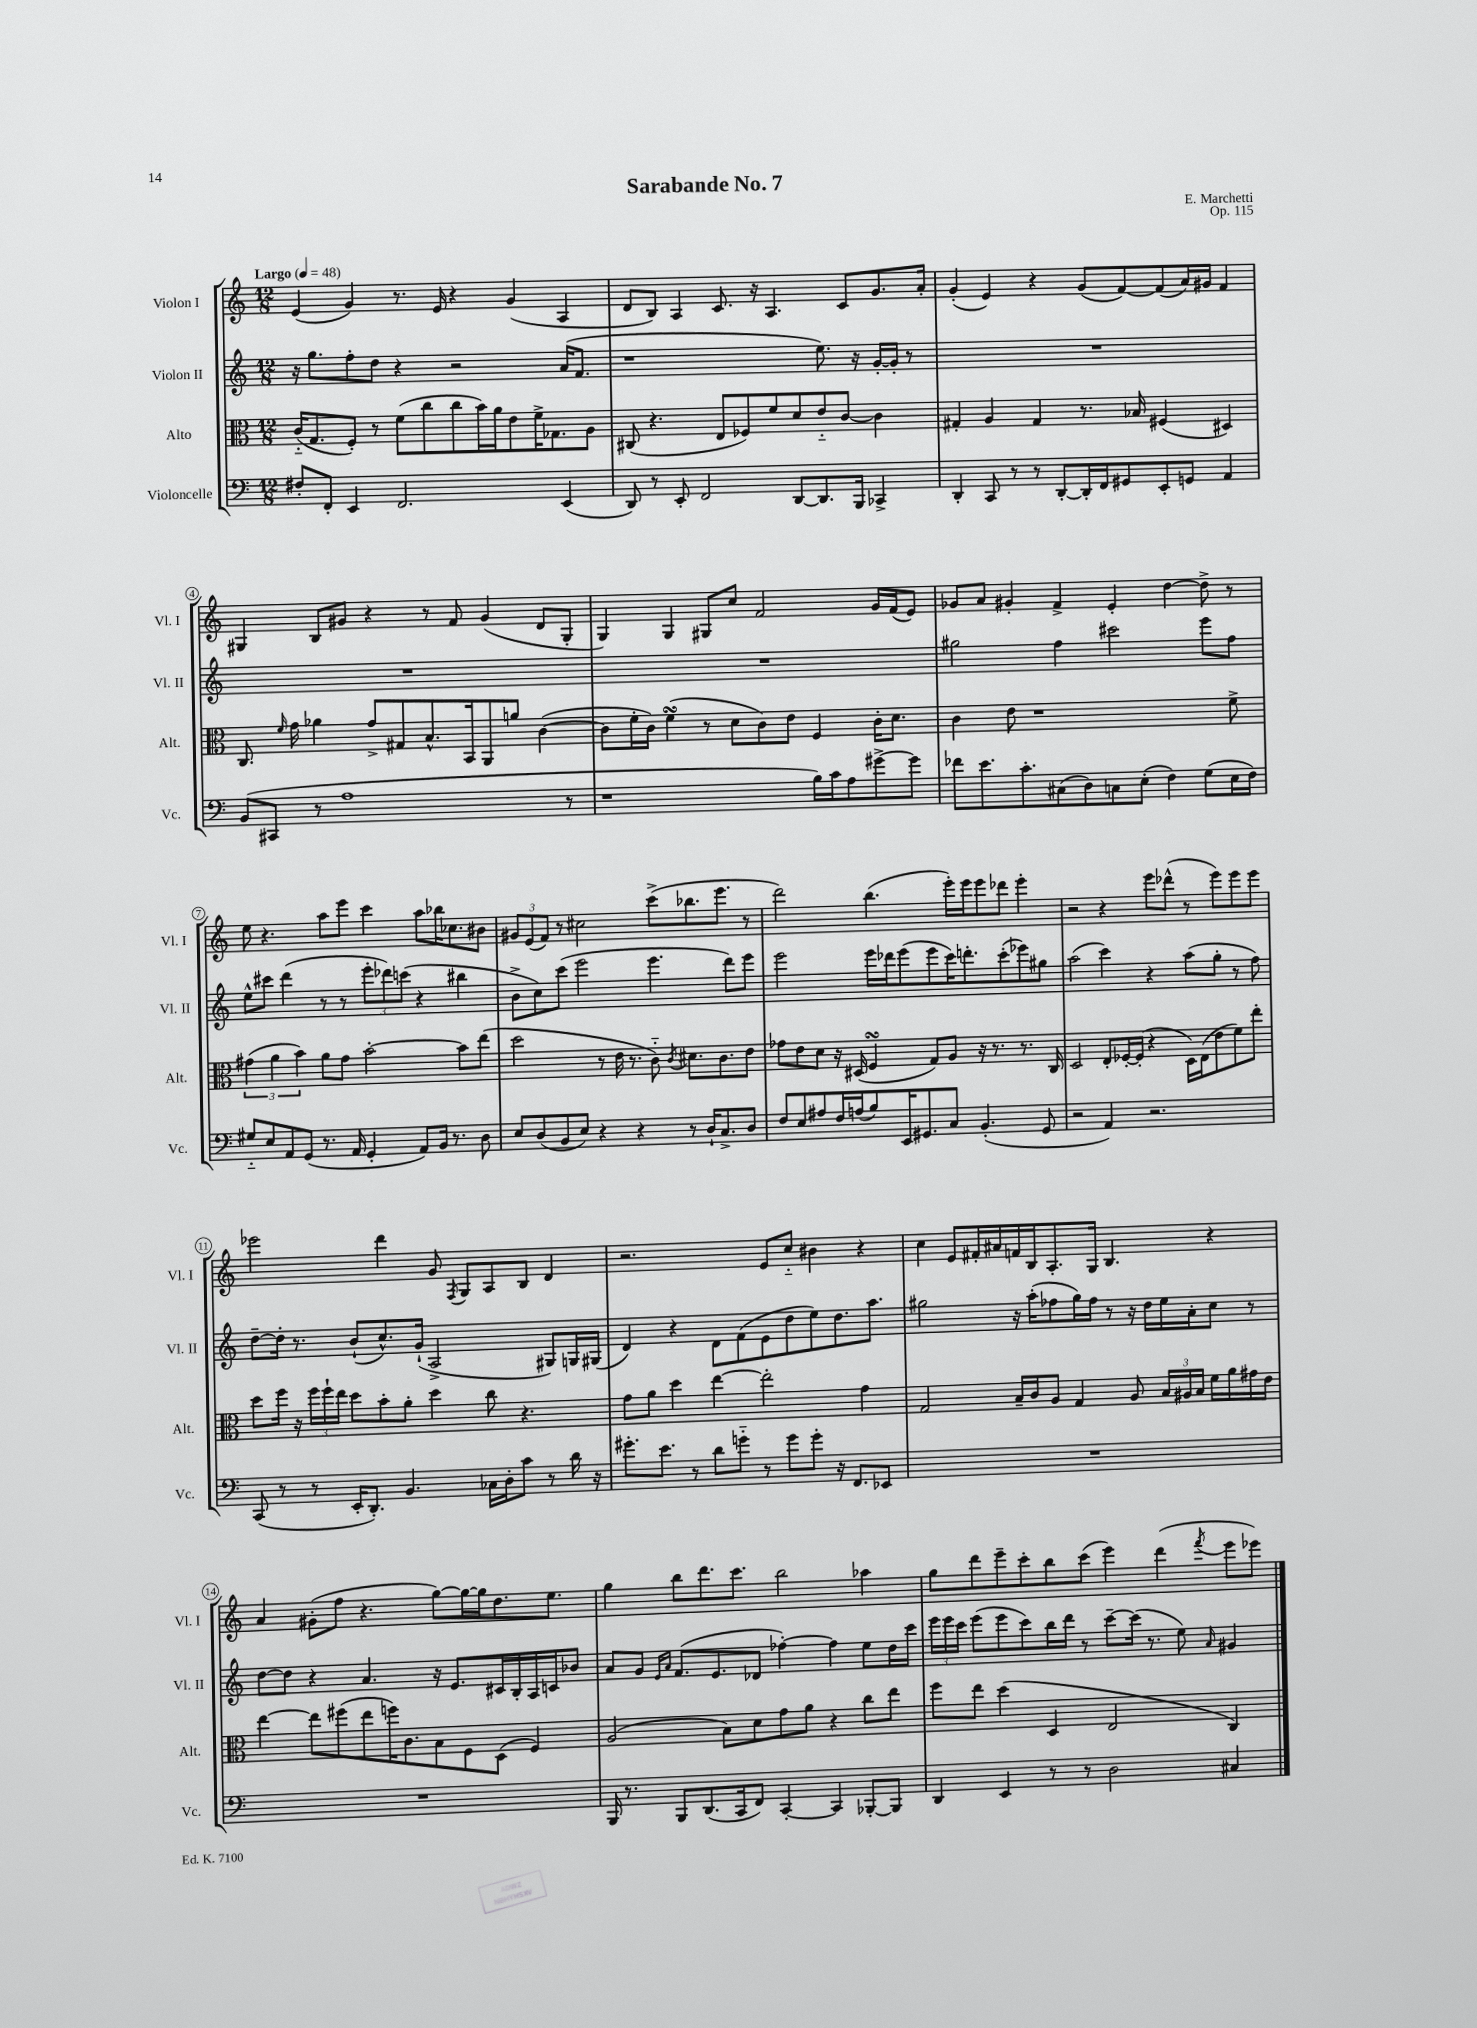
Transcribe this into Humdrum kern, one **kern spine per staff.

**kern	**kern	**kern	**kern
*staff4	*staff3	*staff2	*staff1
*clefF4	*clefC3	*clefG2	*clefG2
*k[]	*k[]	*k[]	*k[]
*M12/8	*M12/8	*M12/8	*M12/8
*MM48	*MM48	*MM48	*MM48
8F#'	(16c'~	16r	(4e
.	8.G	8.gg	.
8FF'	.	.	.
4EE	8F')	8ff'	4g)
.	8r	8dd	.
2.FF	(8f	4r	8.r
.	8cc	.	.
.	.	.	16e
.	8cc	2r	4r
.	16b)	.	.
.	16a	.	.
.	8e	.	(4g
.	16f^	.	.
.	8.G-	.	.
(4EE	.	(16a	4A
.	.	8.f	.
.	8A	.	.
=	=	=	=
8DD)	(8C#	1r	8d
8r	4.r	.	8B)
8EE'	.	.	4A
2FF	.	.	.
.	8E	.	8.c
.	8F-)	.	.
.	.	.	16r
.	8f	.	4.A
[8DD	8d	.	.
8.DD]	8e'~	8.ee)	.
.	[8c	.	8c
16BBB	.	16r	.
4CC-^	4c]	[16g'	8.g
.	.	16g']	.
.	.	8r	.
.	.	.	16a'
=	=	=	=
4DD'	4G#'	1.r	(4g'
8CC	4A	.	4e)
8r	.	.	.
8r	4G#	.	4r
[8DD'	.	.	.
16DD']	8.r	.	(8g
16FF	.	.	.
8GG#	.	.	[8f)
.	16B-	.	.
8EE'	(4F#	.	(8f]
8GG	.	.	16a)
.	.	.	16g#
4AA	4D#)	.	4f
=	=	=	=
(8BB	8.C	1.r	4G#
8CC#	.	.	.
.	16qqf	.	.
.	16g	.	.
8r	4a-	.	8B
1A	.	.	8g#
.	8g^	.	4r
.	8G#	.	.
.	8.B^^	.	8r
.	.	.	8f
.	16BB	.	.
.	8AA	.	(4g#
.	8a	.	.
.	([4c	.	8d
8r	.	.	8G#'
=	=	=	=
1r	8c]	1.r	4G)
.	16f'	.	.
.	16c)	.	.
.	(4f	.	4G
.	8r	.	8G#
.	8d	.	8cc
.	8c)	.	2f
.	8e	.	.
16B)	4F	.	.
16c	.	.	.
8A	.	.	.
[8g#^	16c'	.	16g
.	8.d	.	(16f
8g#]	.	.	8e)
=	=	=	=
8f-	4c	2gg#	8g-
8.e	.	.	8a
.	8e	.	4g#'
8.c'	.	.	.
.	1r	.	.
(8C#	.	4ff	4f^
8D)	.	.	.
8C	.	2ccc#	4e'
(8E'	.	.	.
4F)	.	.	[4dd
(8G	.	8eee	8dd^]
16E	8f^	8ff	8r
16F)	.	.	.
=	=	=	=
8G#'~	(6g#	8ee^^	8ee
8E	.	8ccc#	4.r
.	6a	.	.
8AA	.	(4ddd	.
.	6b)	.	.
(8GG	.	.	.
8.r	8a	8r	8aa
.	8g#	8r	8eee
16AA	.	.	.
4GG'	[2b'	12eee'	4ccc
.	.	12ddd-)	.
.	.	(12ccc	.
8AA)	.	4r	8aa
16BB	.	.	16bb-
8.r	.	.	8.cc-
.	8b]	4bb#	.
8D	(8ee	.	8b#
=	=	=	=
8E	2dd	8b^	12g#
.	.	.	(12e
(8D	.	8cc)	.
.	.	.	12f)
8BB	.	(8ccc	8r
8E)	.	2eee	2cc#
4r	8r	.	.
.	16e	.	.
.	8.r	.	.
4r	.	.	.
.	8c'~)	4.eee	(8ccc^
.	8qc	.	.
8r	8.d#	.	8.bb-
16D`	.	.	.
8.C^	8.c	.	8.eee
.	.	8ddd)	.
8D	8e	8eee	8r
=	=	=	=
8F	8g-	2eee	2ddd)
8E	8e	.	.
8A#	8d	.	.
16F	16r	.	.
(16A	(16D#	.	.
8B)	4F	16eee	(4.bb
.	.	16ddd-	.
16EE	.	(8eee	.
8.GG#	.	.	.
.	8G)	8eee	.
8C	8A	16ccc)	16eee')
.	.	8.ddd'	16eee
(4.BB'	16r	.	8eee
.	8.r	.	.
.	.	(8ccc'	8ddd-
.	8.r	8eee-)	4eee'
8GG#	.	8gg#	.
.	16C	.	.
=	=	=	=
2r	2D	(2aa	2r
4AA)	8E'	4ccc)	4r
.	[16F-'	.	.
.	(16F-']	.	.
2.r	4r	4r	8eee
.	.	.	(8ddd-^^
.	16D)	(8aa	8r
.	(16E	.	.
.	8e	8gg'	8eee)
.	8f)	8r	8eee
.	8ee'	8ff)	8eee
=	=	=	=
(8CC	8dd	[8dd~	2eee-
8r	16ff	16dd']	.
.	16r	8.r	.
8r	24ff	.	.
.	24ff`	.	.
.	24ee	.	.
16EE'	8dd	(8b`	.
8.DD')	.	.	.
.	8b'	8.cc^^)	4ddd
4.BB	8a'	.	.
.	.	(16g`	.
.	4dd	2A^	8g
.	.	.	8qF
.	.	.	8G
16C-	8cc	.	8A
16D'	.	.	.
8c	4.r	.	8B
8r	.	8G#)	4d
16d	.	16G	.
16r	.	(16G#	.
=	=	=	=
8.g#'	8g	4d)	2.r
.	8a	.	.
8.e	.	.	.
.	4dd	4r	.
8r	.	.	.
8d	[4ee	8d	.
8g'~	.	(8f	.
8r	2ee']	8e	8e
8g	.	8dd	8cc'~
8g'	.	8ee)	4b#
16r	.	8.dd	.
8.FF	.	.	.
.	4g	.	4r
.	.	8.aa	.
8EE-	.	.	.
=	=	=	=
1.r	2G	2gg#	4cc
.	.	.	8e
.	.	.	16f#'
.	.	.	16a#
.	16B~	16r	16f
.	16c	(16aa'	16B
.	8A	8ff-	8.A'
.	4G	16gg#)	.
.	.	16ff-	16G
.	.	8r	4.B
.	8A	16r	.
.	.	16dd	.
.	24B	16ee	.
.	24A#	.	.
.	.	16a'	.
.	24B	.	.
.	16f	8cc	4r
.	16a	.	.
.	16g#	8r	.
.	16e	.	.
=	=	=	=
1.r	[4ee	[8dd	4a
.	.	8dd]	.
.	8ee]	4r	(8g#'
.	(8ff#	.	8ff
.	8ee	4.a	4.r
.	16ff)	.	.
.	8.c	.	.
.	8B	16r	[8gg)
.	.	8.e	.
.	8F	.	16gg_
.	.	.	16gg]
.	(8D	16c#	8.dd
.	.	16B'	.
.	4F)	16A	.
.	.	16c	8.ee
.	.	8b-	.
=	=	=	=
16BBB	(2A	8a	4gg
8.r	.	.	.
.	.	8g	.
.	.	16qqe	.
.	.	16qqa	.
8BBB	.	(8.f	8bb
(8.DD	.	.	8.ddd
.	.	8.e	.
.	8B)	.	.
16CC	.	.	8.ccc
8FF)	8d	8d-	.
[4CC'	8g	[4ff-')	2bb
.	8a	.	.
4CC]	4r	4ff-]	.
[8BBB-'	8cc	8ee	4aa-
8BBB-]	8ee	16dd	.
.	.	16ccc	.
=	=	=	=
4DD	8ff	24eee	8gg
.	.	24eee	.
.	.	24ccc	.
.	8ee	(8eee	8ddd
4EE	(4dd	8eee	8eee~
.	.	8ccc)	8ccc'
8r	4D	16bb	8bb
.	.	16ddd	.
8r	.	8r	(8ccc
2D	2E	[8ccc~	4eee)
.	.	(16ccc]	.
.	.	8.r	.
.	.	.	(4ddd
.	.	8ee)	.
.	.	16qqa	8qfff
4C#	4C)	4g#	8eee
.	.	.	8eee-)
==	==	==	==
*-	*-	*-	*-
